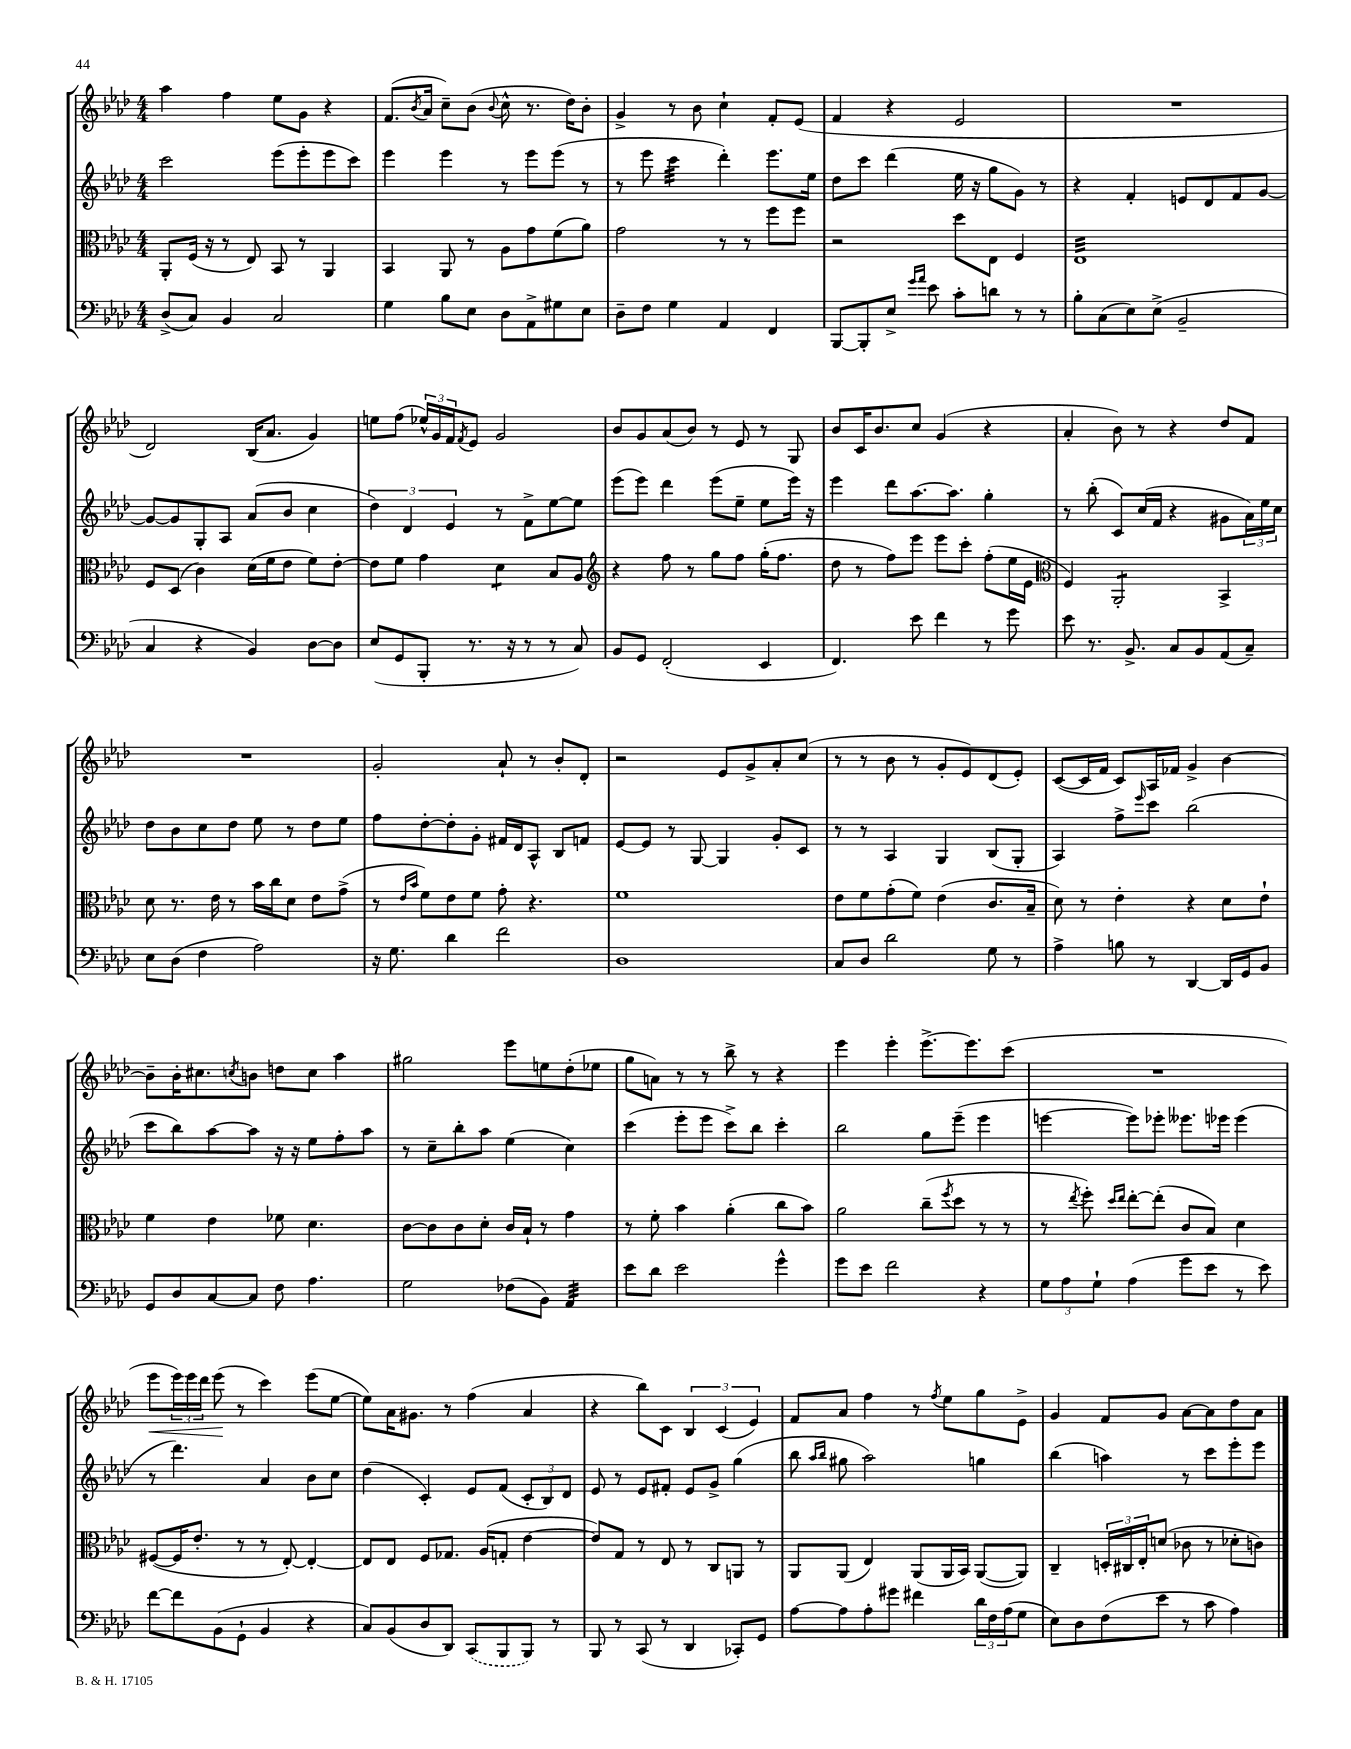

**kern	**kern	**kern	**kern
*staff4	*staff3	*staff2	*staff1
*clefF4	*clefC3	*clefG2	*clefG2
*k[b-e-a-d-]	*k[b-e-a-d-]	*k[b-e-a-d-]	*k[b-e-a-d-]
*M4/4	*M4/4	*M4/4	*M4/4
(8D-^	8AA-'	2ccc	4aa-
8C)	(16F	.	.
.	16r	.	.
4BB-	8r	.	4ff
.	8E-)	.	.
2C	8BB-	(8eee-	8ee-
.	8r	8eee-'	8g
.	4AA-	8eee-	4r
.	.	8ccc)	.
=	=	=	=
4G	4BB-	4eee-	(8.f
.	.	.	8qb-
.	.	.	16a-
8B-	8AA-	4eee-	8cc~)
8E-	8r	.	(8b-
.	.	.	8qqb-
8D-	8A-	8r	8cc^^
8AA-^	8g	8eee-	8.r
8G#	(8f	(8eee-	.
.	.	.	16dd-)
8E-	8a-)	8r	8b-'
=	=	=	=
8D-~	2g	8r	4g^
8F	.	8eee-	.
4G	.	4ccc	8r
.	.	.	8b-
4AA-	8r	4ddd-')	4cc`
.	8r	.	.
4FF	8ff	8.eee-	8f'
.	8ff	.	(8e-
.	.	16ee-	.
=	=	=	=
[8BBB-	2r	8dd-	4f
8BBB-']	.	8ccc	.
8E-^	.	(4ddd-	4r
16qqg	.	.	.
16qqa-	.	.	.
8e-	.	.	.
8c'	8dd-	16ee-	2e-
.	.	16r	.
8d	8E-	8gg	.
8r	4F	8g)	.
8r	.	8r	.
=	=	=	=
8B-'	1E-	4r	1r
(8C	.	.	.
8E-)	.	4f'	.
(8E-^	.	.	.
2BB-~	.	8e	.
.	.	8d-	.
.	.	8f	.
.	.	[8g	.
=	=	=	=
4C	8F	8g_	2d-)
.	(8D-	8g]	.
4r	4c)	8G'	.
.	.	8A-	.
4BB-)	(16d-	(8a-	(16B-
.	16f	.	8.a-
.	8e-	8b-	.
[8D-	8f)	4cc	4g)
8D-]	[8e-'	.	.
=	=	=	=
(8E-	8e-]	6dd-)	8ee
8GG	8f	.	(8ff
.	.	6d-	.
8BBB-'	4g	.	24ee-^^)
.	.	.	24g
.	.	6e-	24f
.	.	.	8qf
8.r	.	.	8e-
.	4d-	8r	2g
16r	.	.	.
8r	.	8f^	.
8r	8B-	[8ee-	.
8C)	8A-	8ee-]	.
=	=	=	=
*	*clefG2	*	*
8BB-	4r	(8eee-	8b-
8GG	.	8eee-)	8g
(2FF'	8ff	4ddd-	(8a-
.	8r	.	8b-)
.	8gg	(8eee-	8r
.	8ff	8ee-~	8e-
4EE-	(16gg'	8ee-	8r
.	8.ff	.	.
.	.	16eee-)	8G
.	.	16r	.
=	=	=	=
4.FF)	8dd-	4eee-	8b-
.	8r	.	16c
.	.	.	8.b-
.	8ff)	8ddd-	.
8e-	8eee-	[8.aa-	8cc
4f	8eee-	.	(4g
.	.	8.aa-]	.
.	8ccc'	.	.
8r	(8ff'	4gg'	4r
8g	16ee-	.	.
.	16e-	.	.
=	=	=	=
*	*clefC3	*	*
8e-	4F)	8r	4a-'
8.r	.	(8bb-'	.
.	2AA-'	8c)	8b-)
8.BB-^	.	.	.
.	.	(16cc	8r
.	.	16f	.
8C	.	4r	4r
8BB-	.	.	.
(8AA-	4BB-^	8g#	8dd-
8C~)	.	24a-)	8f
.	.	24ee-	.
.	.	24cc	.
=	=	=	=
8E-	8d-	8dd-	1r
(8D-	8.r	8b-	.
4F	.	8cc	.
.	16e-	.	.
.	8r	8dd-	.
2A-)	16b-	8ee-	.
.	16cc	.	.
.	8d-	8r	.
.	8e-	8dd-	.
.	(8g^	8ee-	.
=	=	=	=
16r	8r	8ff	2g'
8.G	.	.	.
.	16qqe-	.	.
.	16qqb-	.	.
.	8f)	[8dd-'	.
4d-	8e-	8dd-']	.
.	8f	8g'	.
2f	8g'	16f#	8a-`
.	.	16d-	.
.	4.r	8A-^^	8r
.	.	8B-	8b-'
.	.	8f	8d-'
=	=	=	=
1D-	1f	[8e-	2r
.	.	8e-]	.
.	.	8r	.
.	.	[8G	.
.	.	4G]	8e-
.	.	.	8g^
.	.	8g'	8a-'
.	.	8c	(8cc
=	=	=	=
8C	8e-	8r	8r
8D-	8f	8r	8r
2d-	(8g'	4A-	8b-
.	8f)	.	8r
.	(4e-	4G	8g'
.	.	.	8e-)
8G	8.c	(8B-	(8d-
8r	.	8G'	8e-')
.	16B-~	.	.
=	=	=	=
4A-^	8d-)	4A-)	([8c
.	8r	.	16c]
.	.	.	16f
8B	4e-'	8ff^	8c)
.	.	16qqeee-	.
8r	.	8ccc	16A-
.	.	.	16f-
[4DD-	4r	(2bb-	4g^
16DD-]	8d-	.	[4b-
16GG	.	.	.
8BB-	8e-`	.	.
=	=	=	=
8GG	4f	8ccc	8b-~]
8D-	.	8bb-)	16b-'
.	.	.	8.cc#
[8C	4e-	[8aa-	.
.	.	.	8qcc
8C]	.	8aa-]	8b
8F	8f-	16r	8dd
.	.	16r	.
4.A-	4.d-	8ee-	8cc
.	.	8ff'	4aa-
.	.	8aa-	.
=	=	=	=
2G	[8c	8r	2gg#
.	8c]	8cc~	.
.	8c	8bb-'	.
.	8d-'	8aa-	.
(8F-	16c	(4ee-	8eee-
.	16B-`	.	.
8BB-)	8r	.	8ee
4AA-	4g	4cc)	(8dd-'
.	.	.	8ee-
=	=	=	=
8e-	8r	(4ccc	8gg
8d-	8f'	.	8a)
2e-	4b-	8eee-'	8r
.	.	8eee-	8r
.	(4a-'	8ccc^)	8bb-^
.	.	8bb-	8r
4g^^	8cc	4ccc'	4r
.	8b-)	.	.
=	=	=	=
8g	2a-	2bb-	4eee-
8e-	.	.	.
2f	.	.	4eee-'
.	(8cc~	8gg	[8.eee-^
.	8qff	.	.
.	8dd-	(8eee-~	.
.	.	.	8.eee-]
4r	8r	4eee-	.
.	8r	.	(8ccc
=	=	=	=
12G	8r	[4eee	1r
12A-	.	.	.
.	8qee-	.	.
.	8ff')	.	.
12G`	.	.	.
.	16qqdd-	.	.
.	16qqee-	.	.
(4A-	[8ee-'	8eee])	.
.	(8ee-']	8eee-'	.
8g	8c	8.eee--	.
8e-	8B-)	.	.
.	.	16eee-	.
8r	4d-	(4eee-	.
8e-)	.	.	.
=	=	=	=
[8f	([8F#	8r	8eee-
8f]	16F#]	4.ddd-)	24eee-)
.	.	.	24eee-
.	8.e-'	.	.
.	.	.	24ddd-
(8BB-	.	.	(8eee-
8GG`	8r	.	8r
4BB-	8r	4a-	4ccc)
.	[8E-')	.	.
4r	4E-'_	8b-	(8eee-
.	.	8cc	[8ee-
=	=	=	=
8C)	8E-]	(4dd-	8ee-])
(8BB-	8E-	.	16a-
.	.	.	8.g#
8D-	8F	4c')	.
8DD-)	8.G-	.	8r
(8CC	.	8e-	(4ff
.	(16A-	.	.
8BBB-	8G'	(8f	.
8BBB-)	[4e-	12c'	4a-
.	.	12B-)	.
8r	.	.	.
.	.	12d-	.
=	=	=	=
8BBB-	8e-])	8e-	4r
8r	8G	8r	.
(8CC	8r	8e-	8bb-)
8r	8E-	8f#'	8c
4DD-	8r	8e-	6B-
.	8C	8g^	.
.	.	.	(6c
8CC-')	8AA	(4gg	.
.	.	.	6e-)
8GG	8r	.	.
=	=	=	=
[8A-	8AA-	8bb-	8f
.	.	16qqaa-	.
.	.	16qqbb-	.
8A-]	(8AA-	8gg#	8a-
8A-'	4E-)	2aa-)	4ff
8g#	.	.	.
4f#	(8AA-	.	8r
.	.	.	8qff
.	16AA-	.	8ee-
.	16BB-)	.	.
24d-	([8AA-	4gg	8gg
24F	.	.	.
(24A-	.	.	.
8G	8AA-])	.	8e-^
=	=	=	=
8E-)	4C~	(4bb-	4g
8D-	.	.	.
(8F	24D'	4aa)	8f
.	24C#	.	.
.	24E-'	.	.
8e-	(8d	.	8g
8r	8c-	8r	[8a-
8c	8r	8ccc	8a-]
4A-)	8d-'	8eee-'	8dd-
.	8c)	8eee-	8a-
==	==	==	==
*-	*-	*-	*-
